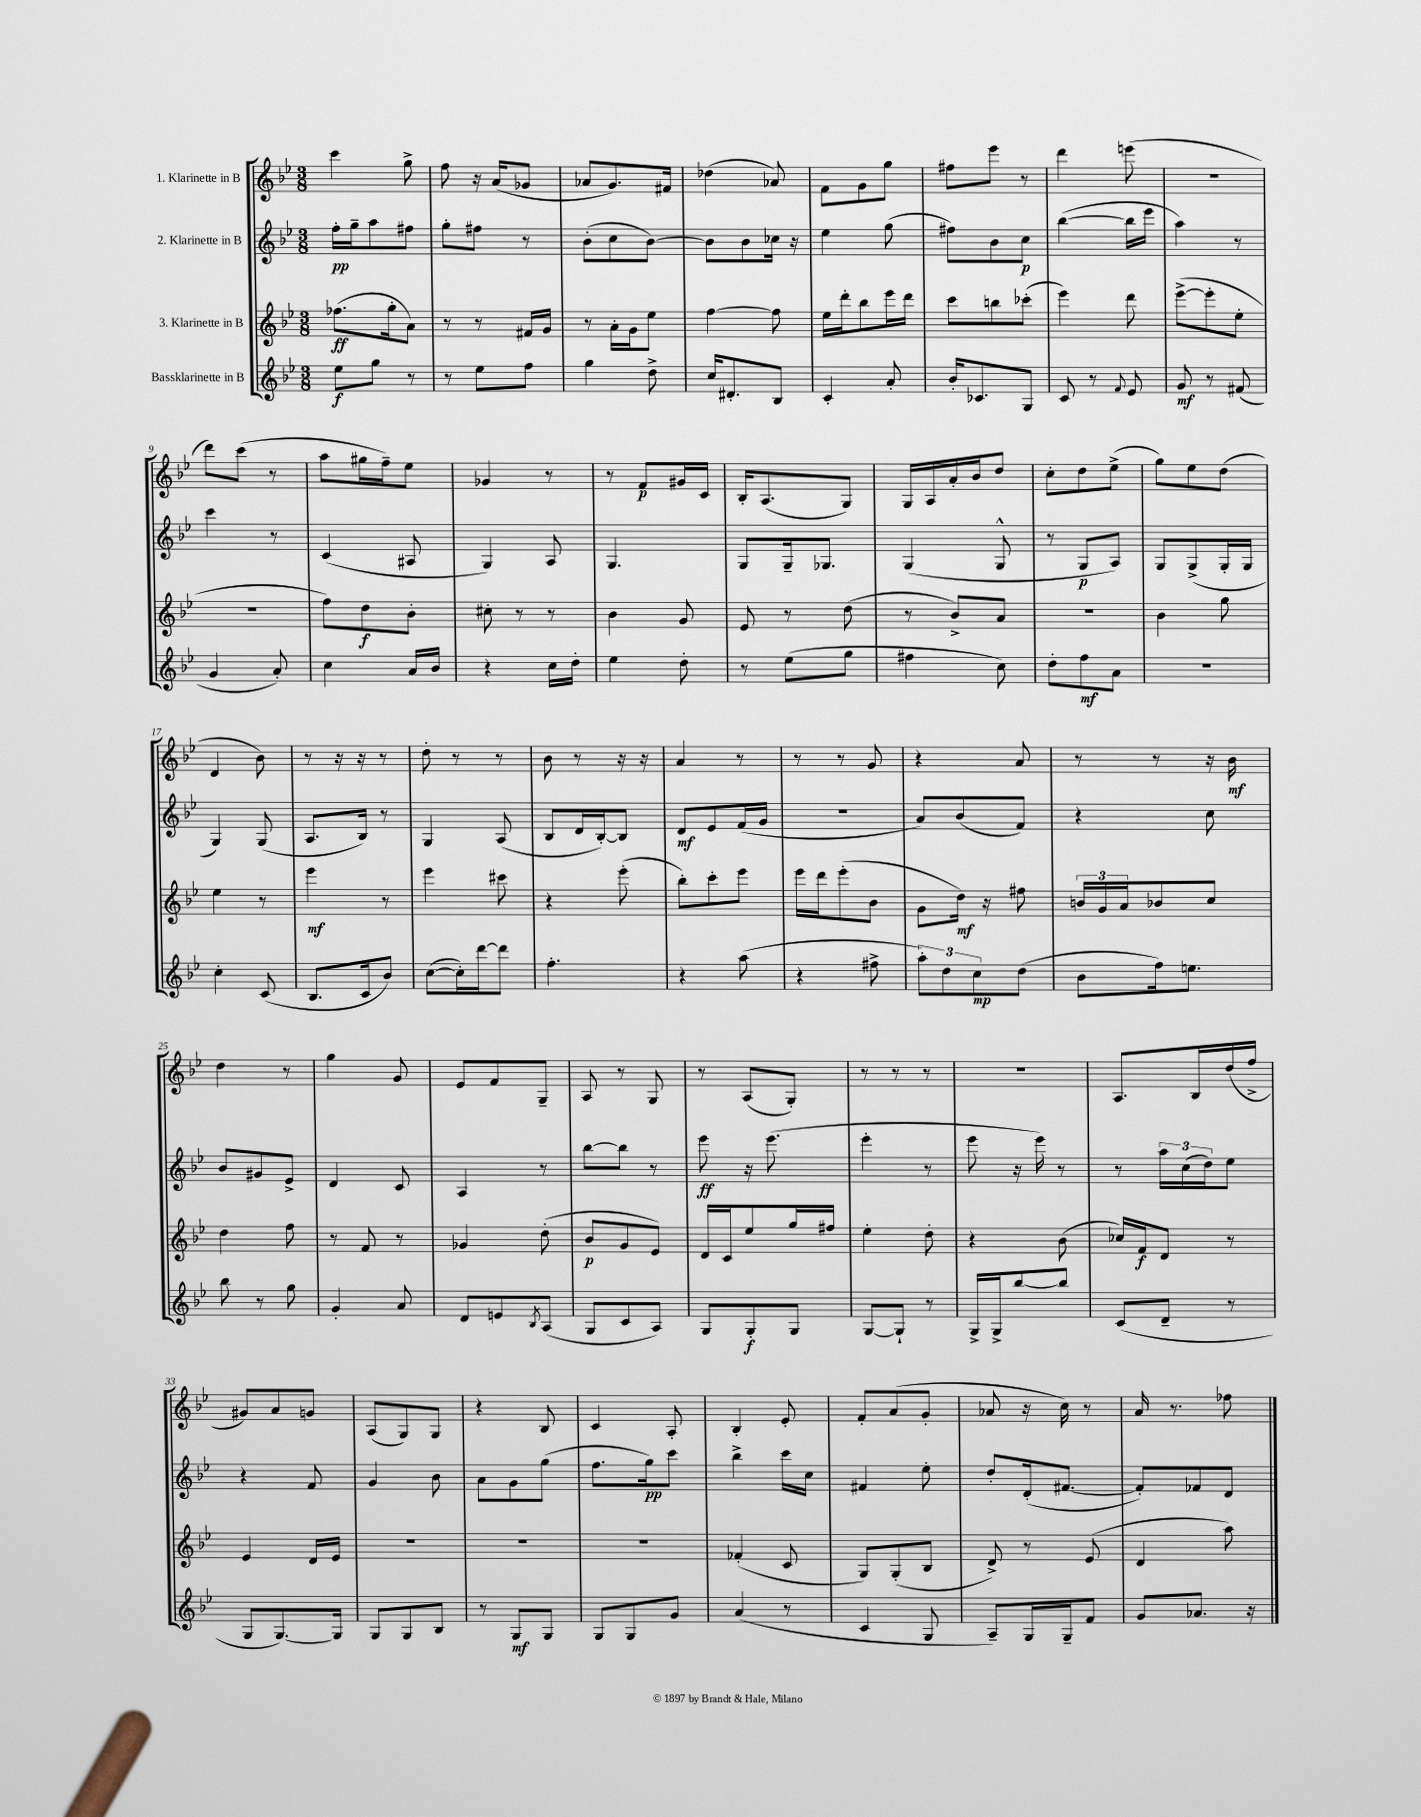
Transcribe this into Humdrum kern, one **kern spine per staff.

**kern	**kern	**kern	**kern
*staff4	*staff3	*staff2	*staff1
*clefG2	*clefG2	*clefG2	*clefG2
*k[b-e-]	*k[b-e-]	*k[b-e-]	*k[b-e-]
*M3/8	*M3/8	*M3/8	*M3/8
8ee-	(8.ff-	16ff'	4ccc
.	.	16gg~	.
8gg	.	8aa	.
.	16gg'	.	.
8r	8a)	8ff#	8gg^
=	=	=	=
8r	8r	8gg'	8ff
8ee-	8r	8ff#	16r
.	.	.	(16a
8ff	16f#	8r	8g-
.	16g	.	.
=	=	=	=
4gg	8r	(8b-'	8a-
.	16a'	8cc	8.g)
.	16g	.	.
8dd^	8ee-	[8b-)	.
.	.	.	16f#
=	=	=	=
16cc	[4ff	8b-]	(4dd-
8.d#'	.	.	.
.	.	8b-	.
8B-	8ff]	16cc-	8a-)
.	.	16r	.
=	=	=	=
4c'	16ee-	4ee-	8f
.	16ddd'	.	.
.	8bb-	.	8g
8a'	16eee-	(8gg	8gg
.	16ddd	.	.
=	=	=	=
16b-'	8ccc	8ff#)	8ff#
8.c-	.	.	.
.	8bb	8b-	8eee-
8G	(8ccc-'	8cc	8r
=	=	=	=
8c	4eee-)	([4bb-	4ddd
8r	.	.	.
8qqf	.	.	.
8e-	8ddd	16bb-]	(8eee
.	.	16eee-	.
=	=	=	=
8g	([8eee-^	4aa)	4.r
8r	8eee-']	.	.
(8f#	8ee-'	8r	.
=	=	=	=
4g	4.r	4ccc	8ddd)
.	.	.	(8ccc
8a')	.	8r	8r
=	=	=	=
4cc	8ff)	(4c	8aa
.	8dd	.	16gg#
.	.	.	16ff~)
16a	8b-'	8A#	8ee-
16b-	.	.	.
=	=	=	=
4r	8cc#'	4G)	4g-
.	8r	.	.
16cc	8r	8A	8r
16dd'	.	.	.
=	=	=	=
4ee-	4b-	4.G	8r
.	.	.	8f
8dd'	8g	.	16g#
.	.	.	16c
=	=	=	=
8r	8e-	8G	16B-'
.	.	.	(8.A
(8ee-	8r	16G~	.
.	.	8.G-	.
8gg	(8dd	.	8G)
=	=	=	=
4ff#	8r	(4G	16G
.	.	.	16A
.	8b-^)	.	16a'
.	.	.	16b-
8cc)	8a	8G^^	8dd
=	=	=	=
8dd'	4.r	8r	8cc'
8ff	.	8G	8dd
8a	.	8A)	(8ee-^
=	=	=	=
4.r	4b-	8G	8gg)
.	.	(8G^	8ee-
.	8gg	16G'	(8dd
.	.	16G	.
=	=	=	=
4cc'	4ee-	4G)	4d
(8c	8r	(8G	8b-)
=	=	=	=
8.B-	4eee-	8.A	8r
.	.	.	16r
16c	.	16B-)	16r
8b-)	8r	8r	8r
=	=	=	=
([8cc	4eee-	4G	8dd'
16cc'])	.	.	8r
[16ddd	.	.	.
8ddd]	8ccc#	(8A	8r
=	=	=	=
4.ff'	4r	8B-	8b-
.	.	16d	8r
.	.	[16B-')	.
.	(8eee-'	8B-]	16r
.	.	.	16r
=	=	=	=
4r	8bb-')	8d	4a
.	8ccc'	8e-	.
(8aa	8eee-	(16f	8r
.	.	16g	.
=	=	=	=
4r	16eee-	4.r	8r
.	16ddd	.	.
.	(8eee-'	.	8r
8ff#^	8b-	.	8g
=	=	=	=
12aa')	8g	8a)	4r
12dd	.	.	.
.	16dd)	(8b-	.
12cc	.	.	.
.	16r	.	.
(8dd	8ff#	8f)	8a
=	=	=	=
8b-	24b	4r	8r
.	24g	.	.
.	24a	.	.
16ff)	8b-	.	8r
8.ee	.	.	.
.	8cc	8cc	16r
.	.	.	16b-
=	=	=	=
8bb-	4dd	8b-	4dd
8r	.	8g#	.
8gg	8ff	8e-^	8r
=	=	=	=
4g'	8r	4d	4gg
.	8f	.	.
8a	8r	8c	8g
=	=	=	=
8d	4g-	4A	8e-
8e	.	.	8f
8qB-	.	.	.
(8A	(8dd'	8r	8G~
=	=	=	=
8G	8b-	[8bb-	8A
8c	8g	8bb-]	8r
8A)	8e-)	8r	8G
=	=	=	=
8G	16d	8eee-	8r
.	16c	.	.
8G'	8ee-	16r	(8A
.	.	(8.eee-	.
8G	16gg	.	8G')
.	16ff#	.	.
=	=	=	=
[8G	4ee-'	4eee-'	8r
8G`]	.	.	8r
8r	8dd'	8r	8r
=	=	=	=
16G^	4r	8eee-	4.r
16G^	.	.	.
[8bb-	.	16r	.
.	.	16eee-)	.
8bb-]	(8b-	8r	.
=	=	=	=
(8c	16cc-)	8r	8.A
.	16f	.	.
8d~	8d	24aa	.
.	.	(24cc	.
.	.	.	16B-
.	.	24dd)	.
8r	8r	8ee-	(16dd
.	.	.	16ff^
=	=	=	=
8G	4e-	4r	8g#)
[8.G)	.	.	8a
.	16d	8f	8g
16G]	16e-	.	.
=	=	=	=
8G	4.r	4g	(8A
8G	.	.	8G)
8B-	.	8b-	8G
=	=	=	=
8r	4.r	8a	4r
8G	.	8g	.
8G	.	(8gg	8B-
=	=	=	=
8G	4.r	8.ff	4c
8G	.	.	.
.	.	16gg)	.
8g	.	8ccc	8A'
=	=	=	=
(4a	(4f-'	4bb-^	4B-'
8r	8c	16ccc	8e-'
.	.	16cc	.
=	=	=	=
4c	8G)	4f#	8f'
.	(8G'	.	(8a
8G	8B-	8ee-'	8g'
=	=	=	=
8A~)	8d^)	8dd'	8a-
16G	8r	(16d'	16r
16G~	.	[8.f#	16cc)
8f	(8e-	.	8r
=	=	=	=
8g	4d	8f#'])	16a
.	.	.	8.r
8.a-	.	8f-	.
.	8aa)	8d	8ff-
16r	.	.	.
==	==	==	==
*-	*-	*-	*-
